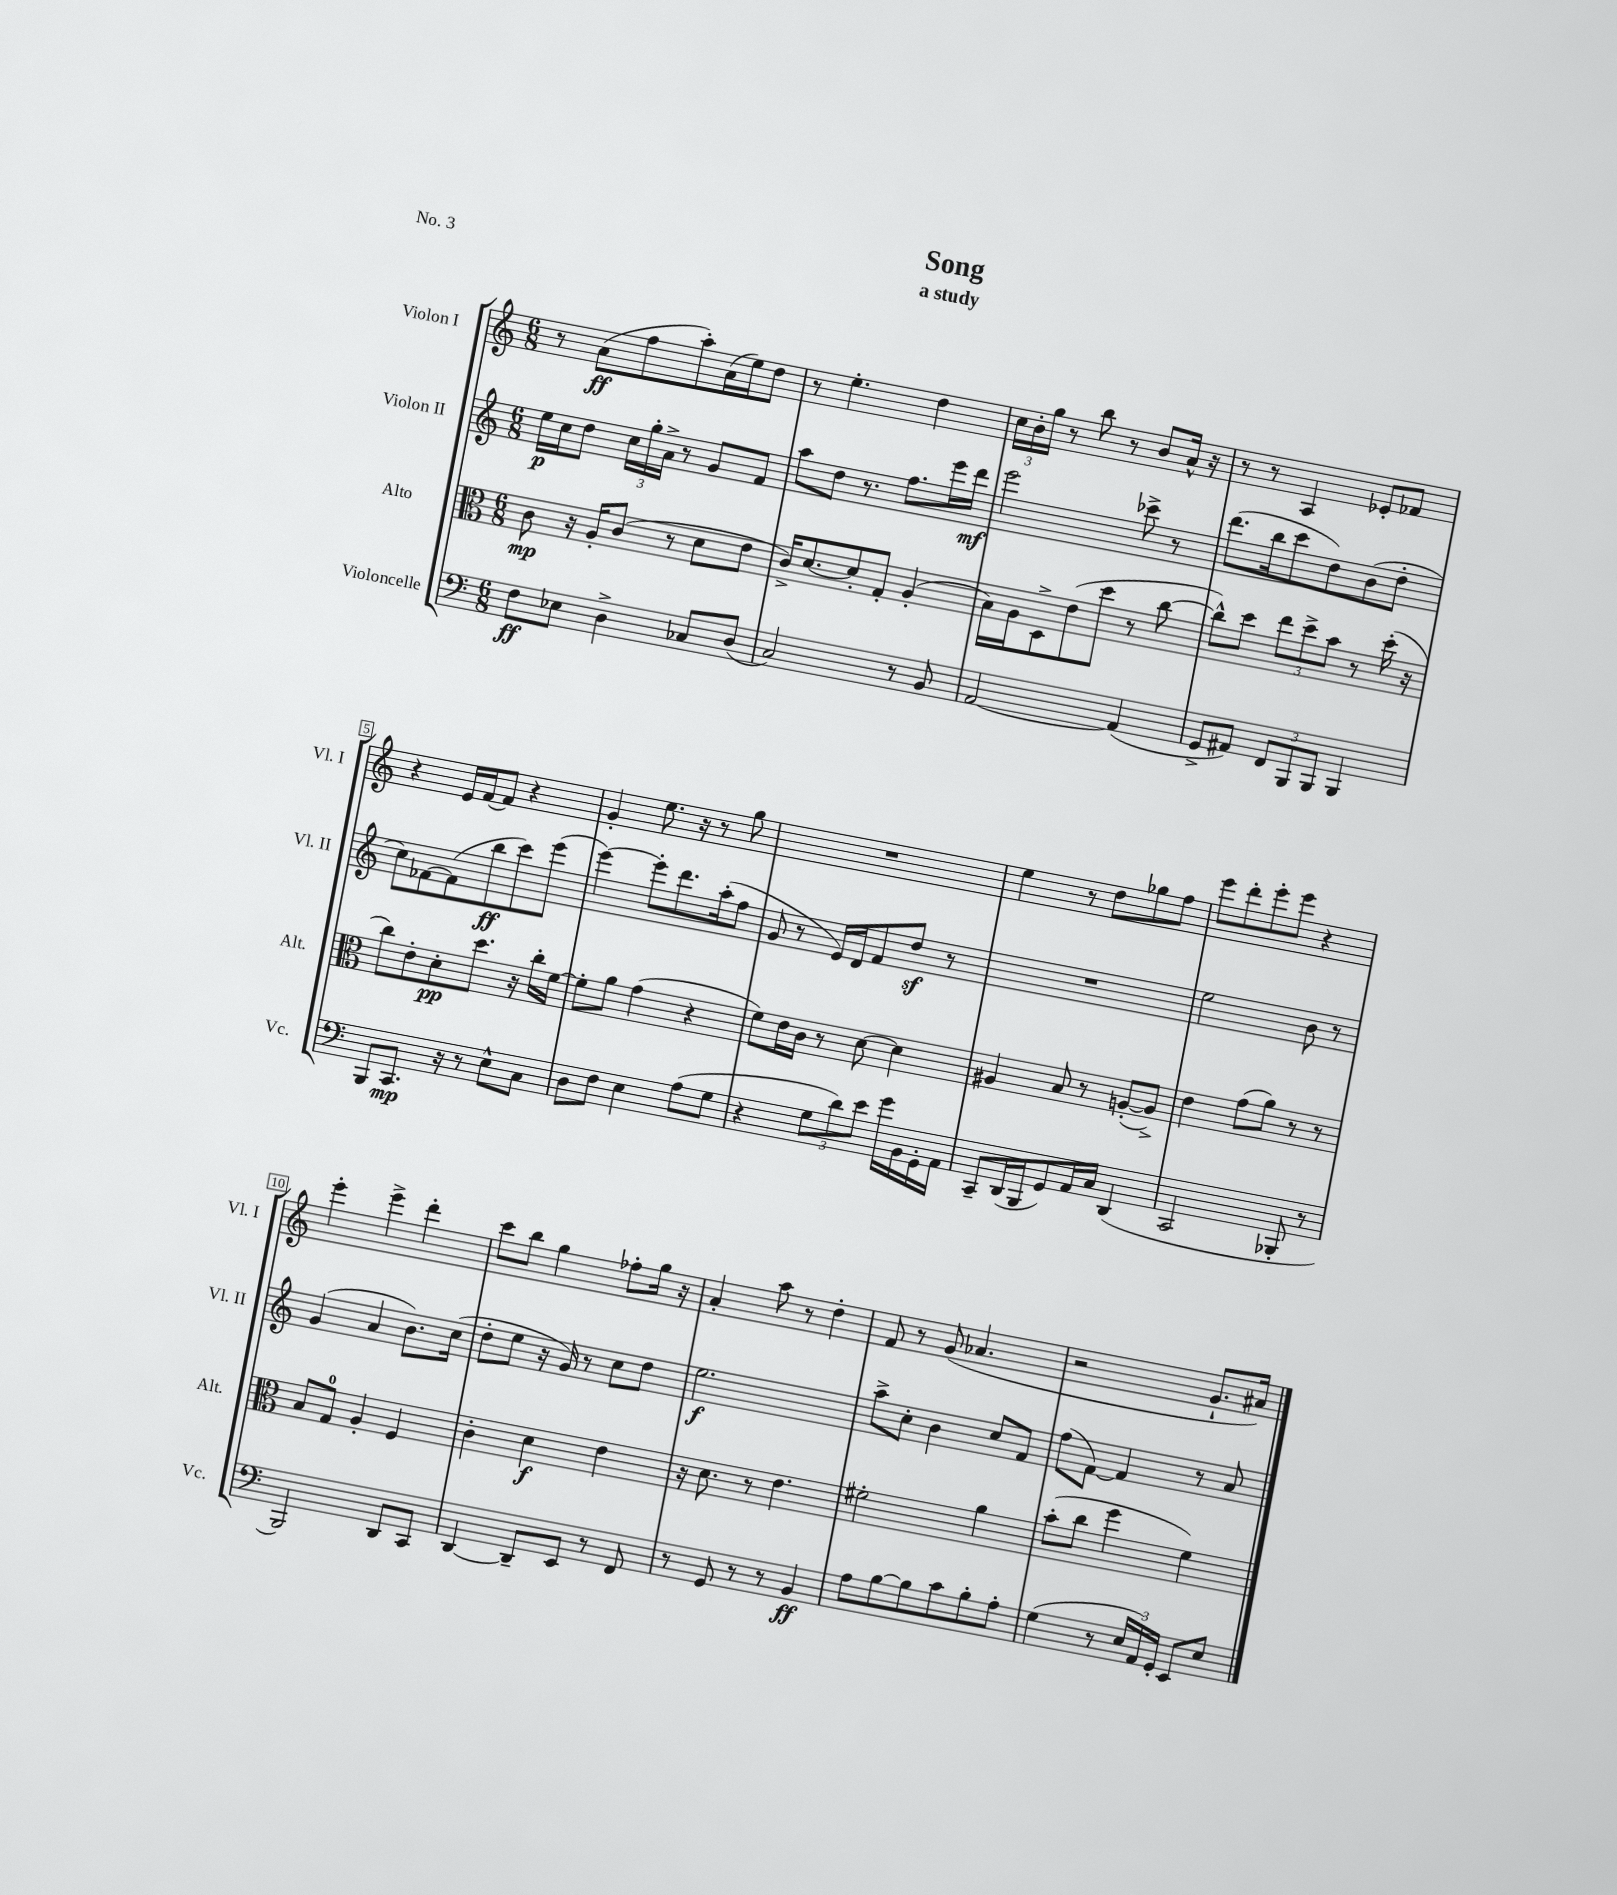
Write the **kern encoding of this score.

**kern	**kern	**kern	**kern
*staff4	*staff3	*staff2	*staff1
*clefF4	*clefC3	*clefG2	*clefG2
*k[]	*k[]	*k[]	*k[]
*M6/8	*M6/8	*M6/8	*M6/8
8F	8c	16ee	8r
.	.	16cc	.
8E-	16r	8dd	(8a
.	16A'	.	.
4D^	(8c	24cc	8ff
.	.	24gg'	.
.	.	24a^	.
.	8r	8r	8aa')
8C-	8d	8g	(16a
.	.	.	16ee)
(8D	8e	8f	8dd
=	=	=	=
2C)	16c^)	8aa	8r
.	[8.d	.	.
.	.	8dd	4.ee'
.	8d']	8.r	.
.	8G'	.	.
.	.	8.ff	.
8r	(4A'	.	4dd
8BB	.	16eee	.
.	.	16ddd	.
=	=	=	=
[2AA	16B)	2eee	24cc
.	.	.	24b'
.	16A	.	.
.	.	.	24gg
.	8D^	.	8r
.	(8e	.	8bb
.	8dd	.	8r
(4AA]	8r	8ccc-^	8b
.	[8cc	8r	16a^^
.	.	.	16r
=	=	=	=
8GG^	8cc^^])	(8.ddd	8r
8AA#)	8dd	.	8r
.	.	16bb	.
12FF	12ee	8ccc	4A
12BBB	12dd^	.	.
.	.	8dd)	.
12BBB	12b	.	.
4BBB	8r	(8b	8e-'
.	(16dd'	8dd'	8f-
.	16r	.	.
=	=	=	=
8BBB	8cc)	8cc)	4r
8.CC	8e'	[8f-	.
.	8d'	(8f-]	16e
16r	.	.	[16f
8r	8.dd	8bb	8f]
8E^^	.	8ccc)	4r
.	16r	.	.
8C	16cc'	(8eee	.
.	[16f	.	.
=	=	=	=
8D	8f']	[4eee)	4g'
8F	8a	.	.
4E	(4g	8eee']	8.ee
.	.	8.ddd	.
.	.	.	16r
(8A	4r	.	8r
.	.	(16aa'	.
8G	.	8ff	8gg
=	=	=	=
4r	8f)	8g	2.r
.	16e	8r	.
.	16c	.	.
12G	8r	16e)	.
.	.	16d	.
12d)	.	.	.
.	[8d	8f	.
12e	.	.	.
16g	4d]	8dd	.
16BB	.	.	.
16GG'	.	8r	.
16AA	.	.	.
=	=	=	=
8CC~	4A#	2.r	4ee
(16DD	.	.	.
16BBB	.	.	.
8GG)	8B	.	8r
16AA	8r	.	8dd
16C	.	.	.
(4DD	([8A'	.	8gg-
.	8A^])	.	8ff
=	=	=	=
2CC	4e	2ee	8eee
.	.	.	8ddd'
.	(8g	.	8eee'
.	8a)	.	8eee
8BBB-'	8r	8b	4r
8r	8r	8r	.
=	=	=	=
2BBB)	8B	(4g	4eee'
.	8G	.	.
.	4A'	4a	4eee^
8DD	4F	8.b)	4ddd'
8CC	.	.	.
.	.	(16cc	.
=	=	=	=
[4DD	4c'	8dd'	8ccc
.	.	8ee	8bb
8DD~]	4d	16r	4gg
.	.	16g)	.
8EE	.	8r	.
8r	4e	8cc	8ff-'
8FF	.	8dd	16gg
.	.	.	16r
=	=	=	=
8r	16r	2.ee	4a'
.	8.d	.	.
8GG	.	.	.
8r	8r	.	8aa
8r	4.e	.	8r
4BB	.	.	4dd'
=	=	=	=
8A	2f#'	8aa^	8f
[8B	.	8cc'	8r
8B]	.	4b	(8g
8c	.	.	4.a-
8B'	4a	8cc	.
8A'	.	8f	.
=	=	=	=
(4G	(8b'	(8ff	2r
.	8cc	[8f)	.
8r	4ff	4f]	.
24E	.	.	.
24AA)	.	.	.
24GG'	.	.	.
8EE	4f)	8r	8.g`
8E	.	8a	.
.	.	.	16a#)
==	==	==	==
*-	*-	*-	*-
